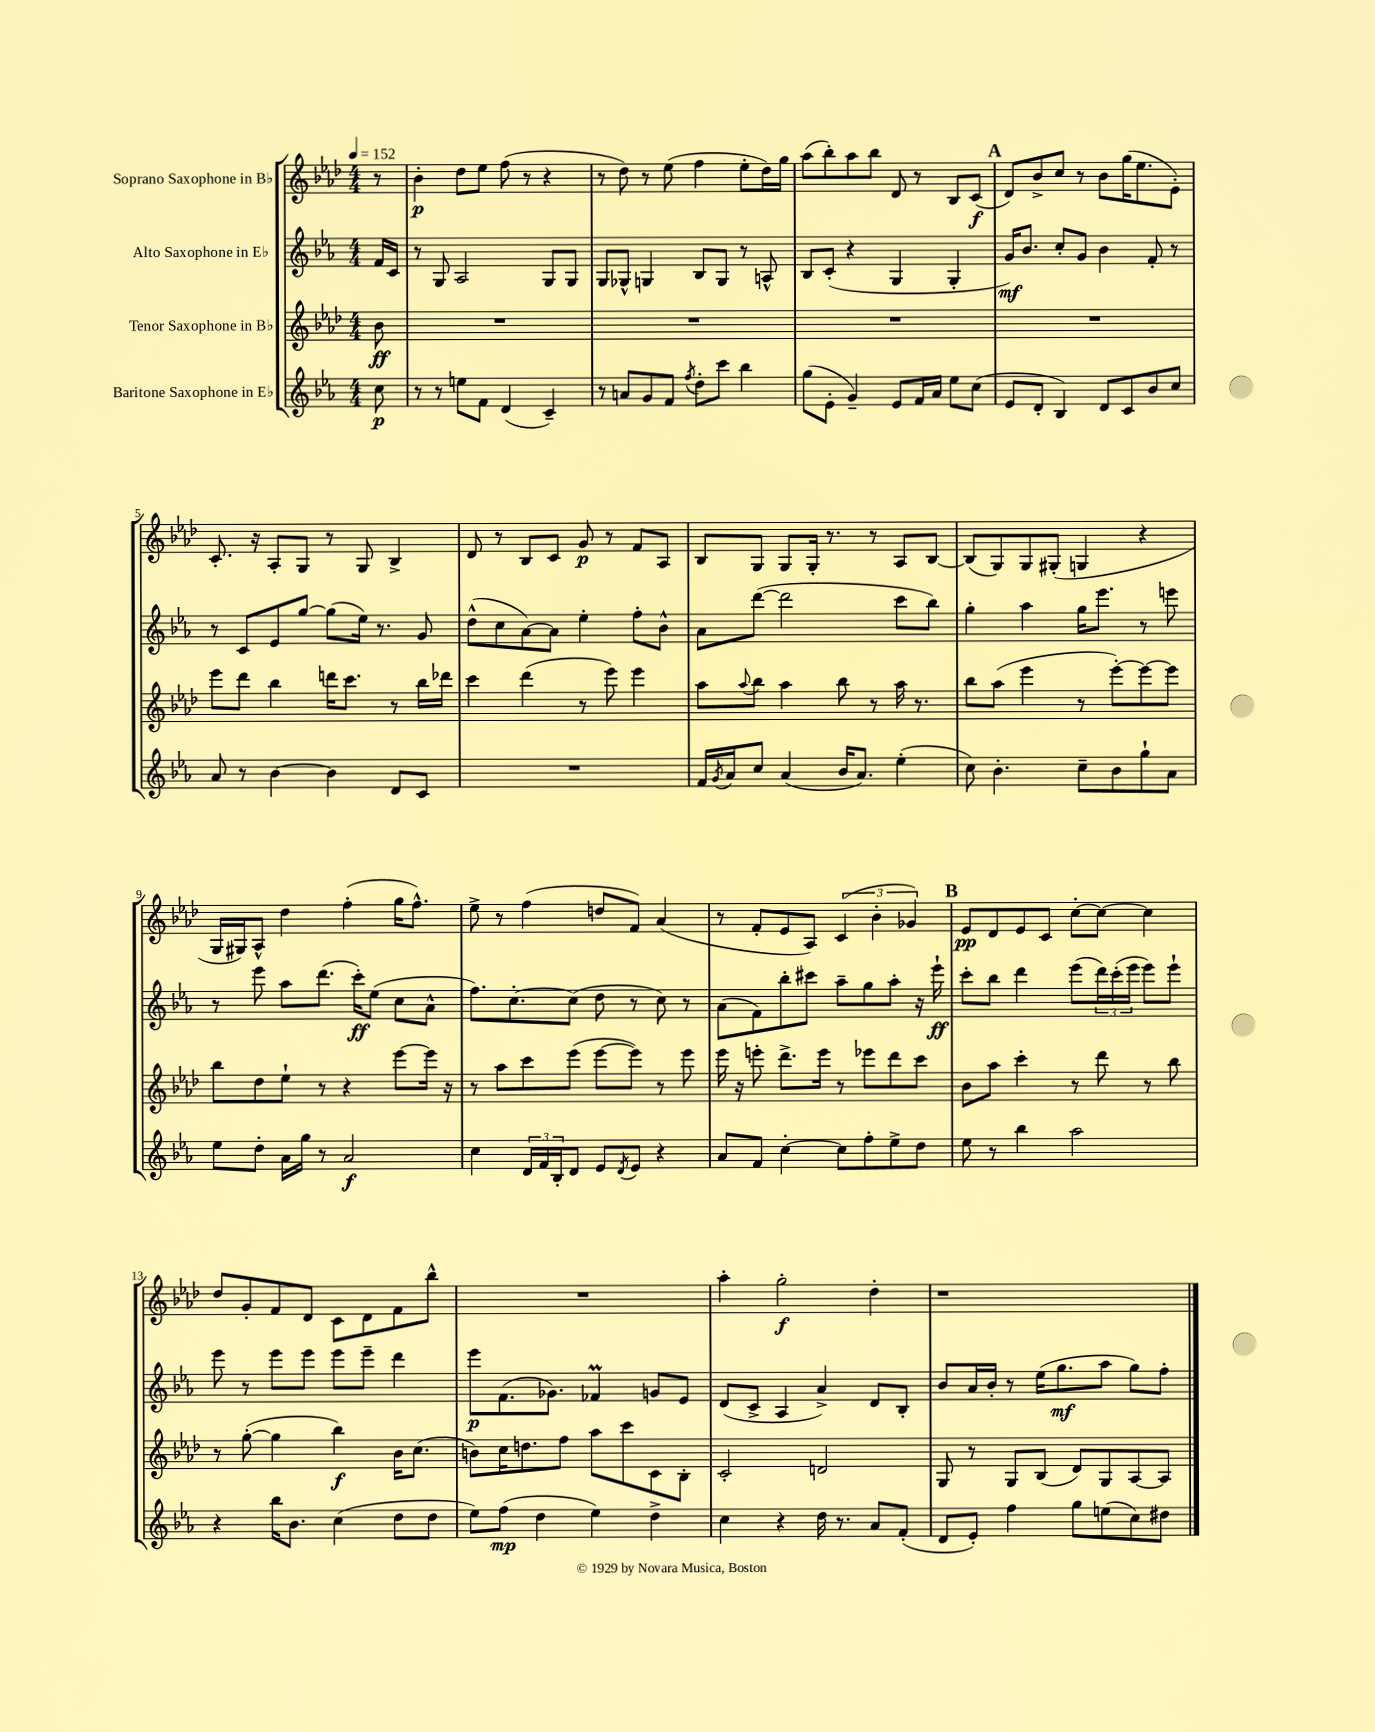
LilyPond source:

<<
\new StaffGroup <<
\new Staff = "s0" \with { instrumentName = "Soprano Saxophone in Bb" } {
    \clef treble \key aes \major \numericTimeSignature \time 4/4 \partial 8 \tempo 4 = 152
    r8 |
    bes'4-.\p des''8 ees''8 f''8( r8 r4 |
    r8 des''8) r8 ees''8( f''4 ees''8-. des''16) g''16 |
    aes''8( bes''8-.) aes''8 bes''8 des'8 r8 bes8 c'8\f( |
    \mark \markup { \bold "A" } des'8) bes'8-> c''8 r8 bes'8 g''16( ees''8. ees'8-.) |
    c'8.-. r16 aes8-. g8 r8 g8 bes4-> |
    des'8 r8 bes8 c'8 g'8\p r8 f'8 aes8 |
    bes8 g8 g8 g16-. r8. r8 aes8 bes8~ |
    bes8( g8) g8 gis8-.( g4 r4 |
    g16 gis16) aes8-^ des''4 f''4-.( g''16 f''8.-^) |
    ees''8-> r8 f''4( d''8 f'8) aes'4( |
    r8 f'8-. ees'8 aes8) \tuplet 3/2 { c'4( bes'4-. ges'4) } |
    \mark \markup { \bold "B" } ees'8\pp des'8 ees'8 c'8 c''8~-. c''8~ c''4 |
    des''8 g'8-. f'8 des'8 c'8 des'8 f'8 bes''8-^ |
    R1 |
    aes''4-. g''2-.\f des''4-. |
    r1 \bar "|." |
}
\new Staff = "s1" \with { instrumentName = "Alto Saxophone in Eb" } {
    \clef treble \key ees \major \numericTimeSignature \time 4/4 \partial 8
    f'16 c'16 |
    r8 g8 aes2 g8 g8 |
    g8 ges8-^ g4 bes8 g8 r8 a8-^ |
    bes8 c'8-.( r4 g4 g4-. |
    \mark \markup { \bold "A" } g'16\mf) bes'8. c''8-. g'8 bes'4 f'8-. r8 |
    r8 c'8 ees'8 g''8~ g''8( ees''16) r8. g'8 |
    d''8-^( c''8 aes'8~) aes'8 ees''4-. f''8-. bes'8-^ |
    aes'8 d'''8~( d'''2 c'''8 bes''8) |
    g''4-. aes''4 g''16 ees'''8. r8 e'''8 |
    r8 ees'''8 aes''8 d'''8.( c'''16-.\ff) ees''8( c''8 aes'8-^ |
    f''8.) c''8.~-. c''8( d''8 r8 c''8) r8 |
    aes'8( f'8) bes''8-. cis'''8 aes''8-- g''8 aes''8-. r16 ees'''16-!\ff |
    \mark \markup { \bold "B" } c'''8-. bes''8 d'''4 ees'''8( \tuplet 3/2 { d'''16) c'''16-.( ees'''16 } ees'''8) ees'''8-! |
    ees'''8 r8 ees'''8 ees'''8 ees'''8 ees'''8-- d'''4 |
    ees'''8\p f'8.( ges'8.) fes'4\prall g'8 ees'8 |
    d'8( c'8-> aes4 aes'4->) d'8 bes8-. |
    bes'8 aes'16 bes'16-. r8 ees''16( g''8.\mf aes''8 g''8) f''8-. \bar "|." |
}
\new Staff = "s2" \with { instrumentName = "Tenor Saxophone in Bb" } {
    \clef treble \key aes \major \numericTimeSignature \time 4/4 \partial 8
    bes'8\ff |
    R1 |
    R1 |
    R1 |
    \mark \markup { \bold "A" } R1 |
    ees'''8 des'''8 bes''4 d'''16 c'''8. r8 bes''16 des'''16 |
    c'''4 des'''4( r8 ees'''8) ees'''4 |
    aes''8 \appoggiatura { aes''8 } bes''8 aes''4 bes''8 r8 aes''16 r8. |
    bes''8 aes''8( ees'''4 r8 ees'''8~-.) ees'''8~ ees'''8 |
    bes''8 des''8 ees''8-! r8 r4 ees'''8~ ees'''16 r16 |
    r8 aes''8 c'''8 ees'''8( ees'''8~ ees'''8) r8 ees'''8 |
    ees'''16 r16 e'''8-. des'''8.-> e'''16 r8 ees'''8 des'''8 c'''8 |
    \mark \markup { \bold "B" } bes'8 aes''8 c'''4-. r8 des'''8 r8 bes''8 |
    r8 g''8~-.( g''4 bes''4\f) bes'16 c''8.( |
    b'8) c''16 d''8. f''8 aes''8 c'''8 c'8 bes8-. |
    c'2-. d'2 |
    g8 r8 g8 bes8( des'8) g8 aes8~ aes8 \bar "|." |
}
\new Staff = "s3" \with { instrumentName = "Baritone Saxophone in Eb" } {
    \clef treble \key ees \major \numericTimeSignature \time 4/4 \partial 8
    c''8\p |
    r8 r8 e''8 f'8 d'4( c'4--) |
    r8 a'8 g'8 f'8 \acciaccatura { f''8 } d''8-. c'''8 bes''4 |
    g''8( ees'8-. g'4--) ees'8 f'16 aes'16 ees''8 c''8( |
    \mark \markup { \bold "A" } ees'8 d'8-. bes4) d'8 c'8 bes'8 c''8 |
    aes'8 r8 bes'4~ bes'4 d'8 c'8 |
    R1 |
    f'16 \acciaccatura { g'8 } aes'16 c''8 aes'4( bes'16 aes'8.) ees''4-.( |
    c''8) bes'4.-. c''8-- bes'8 g''8-! aes'8 |
    ees''8 d''8-. aes'16 g''16 r8 aes'2\f |
    c''4 \tuplet 3/2 { d'16 f'16 bes16-. } d'8 ees'8 \acciaccatura { d'8 } ees'8 r4 |
    aes'8 f'8 c''4~-. c''8 f''8-. ees''8-> d''8 |
    \mark \markup { \bold "B" } ees''8 r8 bes''4 aes''2 |
    r4 bes''16 bes'8. c''4( d''8 d''8 |
    ees''8) f''8\mp( d''4 ees''4) d''4-> |
    c''4 r4 d''16 r8. aes'8 f'8-.( |
    d'8 ees'8-.) f''4 g''8 e''8( c''8) dis''8 \bar "|." |
}
>>
>>
